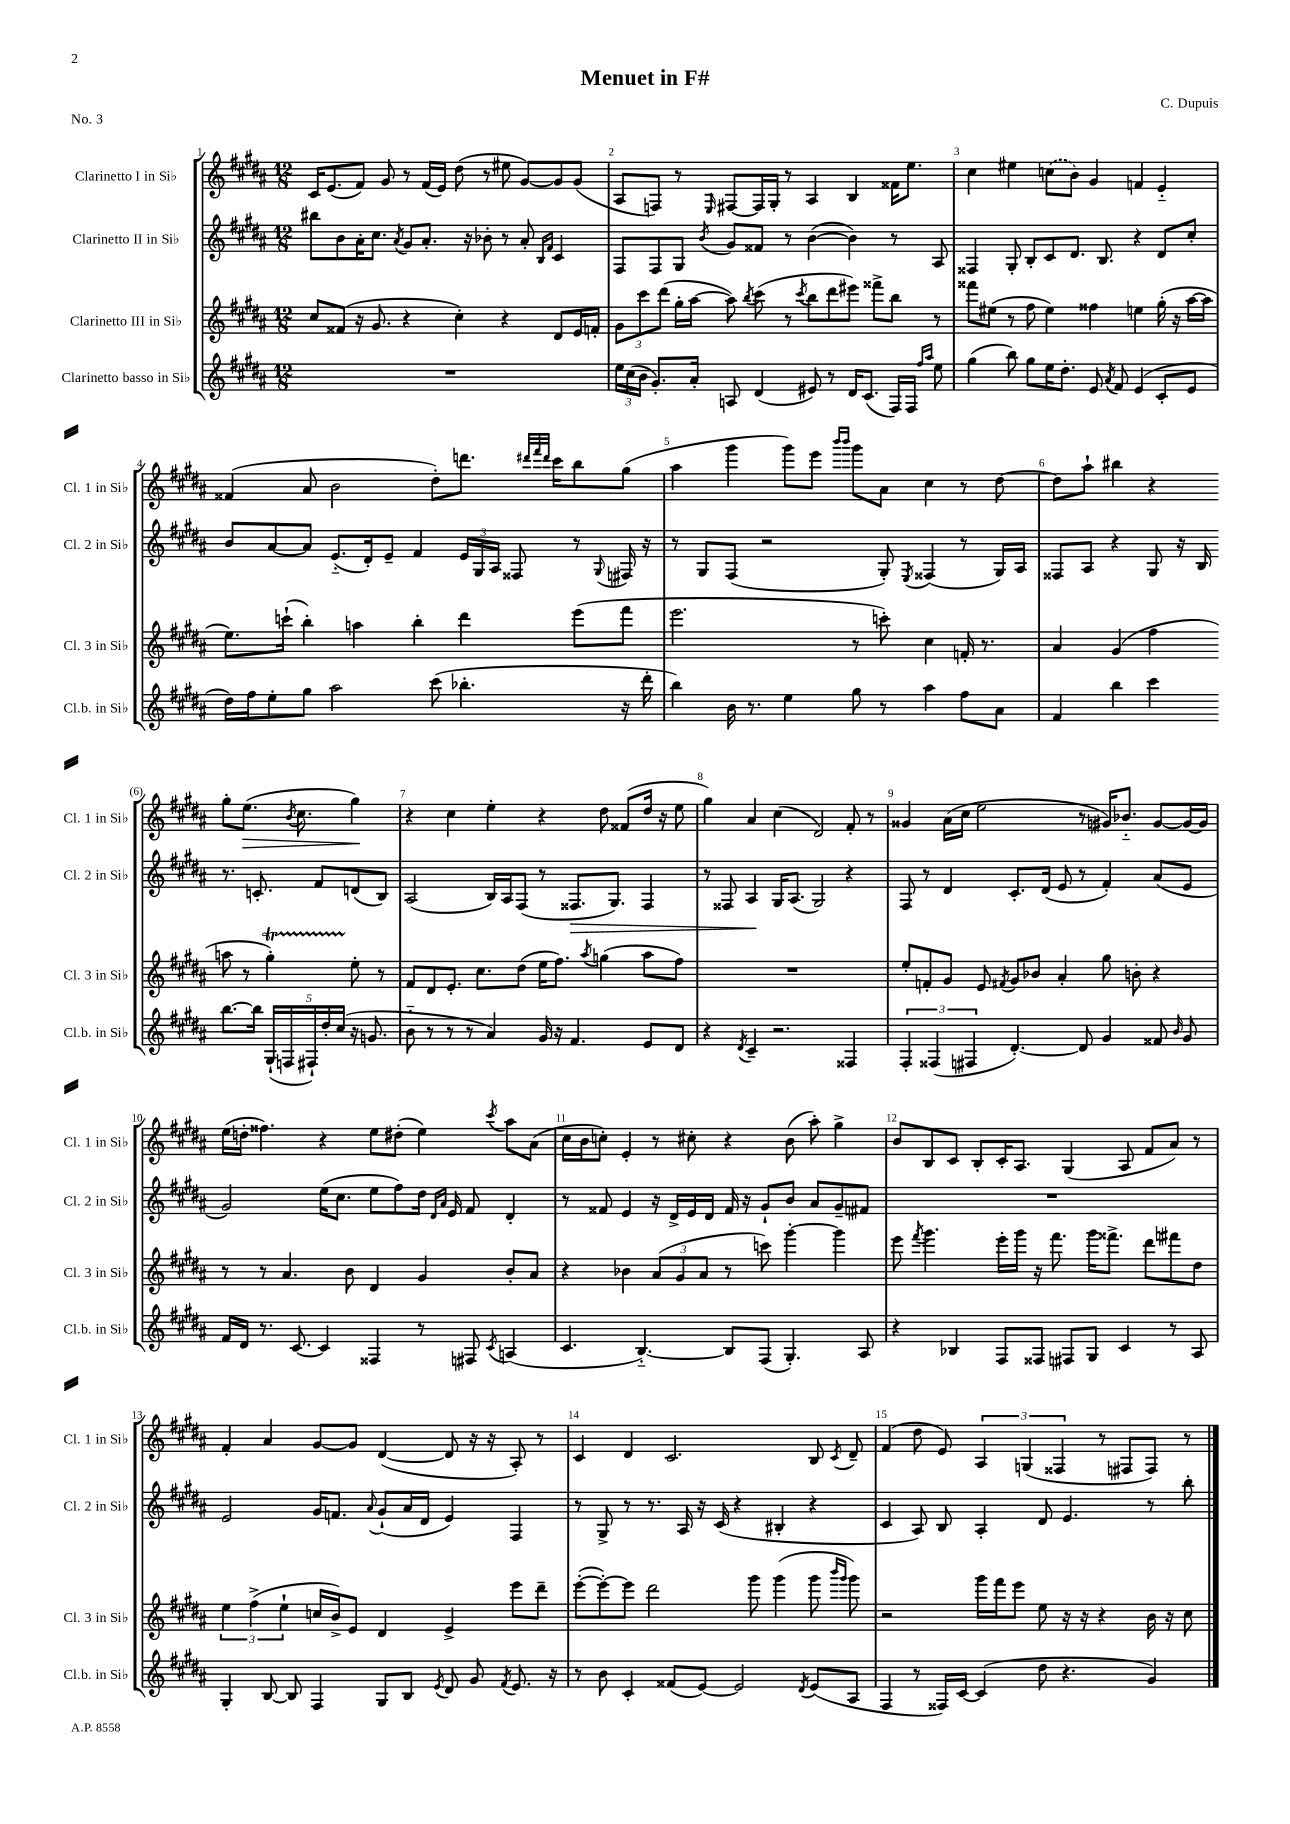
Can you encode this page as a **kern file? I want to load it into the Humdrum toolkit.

**kern	**kern	**kern	**kern
*staff4	*staff3	*staff2	*staff1
*clefG2	*clefG2	*clefG2	*clefG2
*k[f#c#g#d#a#]	*k[f#c#g#d#a#]	*k[f#c#g#d#a#]	*k[f#c#g#d#a#]
*M12/8	*M12/8	*M12/8	*M12/8
1.r	8cc#/L	8bb#\L	16c#/LK
.	.	.	(8.e/
.	(8f##/J	8b\	.
.	16r	16a#'\K	8f#/J)
.	8.g#/	8.cc#\J	.
.	.	.	8g#/
.	.	8qa#/	.
.	4r	8g#/L	8r
.	.	8.a#'/J	(16f#/LL
.	.	.	16e/JJ)
.	4cc#'\)	.	(8dd#\
.	.	16r	.
.	.	8b-'\	8r
.	4r	8r	8ee#\
.	.	8a#'/	[8g#/L)
.	.	16qqB/LL	.
.	.	16qqf#/JJ	.
.	8d#/L	4c#/	8g#/]
.	16e/L	.	(8g#/J
.	16f'/JJ	.	.
=	=	=	=
24ee\LL	12g#\L	8F#/L	8A#/L
(24cc#\	.	.	.
24b\JJ	12ccc#\	.	.
8.g#'/L)	.	8F#/	8F/J)
.	(12ddd#\J	.	.
.	16gg#'\LL	8G#/J	8r
16a#'/Jk	[16aa#\JJ	.	.
.	.	8qb/	16qqE/
8A/	8aa#\])	8g#/L	[8F#/L
.	8qbb/	.	.
(4d#/	(8ccc#\	8f##/J	16F#/]L
.	.	.	16G#'/JJ
.	8r	8r	8r
.	8qccc#/	.	.
8e#/)	8bb\L	([4b\	4A#/
8r	8ddd#\	.	.
16d#/LK	8eee#\J)	4b\])	4B/
(8.c#/J	.	.	.
.	8fff##^\L	.	.
16F#/LL)	8bb\J	8r	16f##\LK
16F#/JJ	.	.	8.ee\J
16qqff#/LL	.	.	.
16qqaa#/JJ	.	.	.
8ee\	8r	8A#/	.
=	=	=	=
(4gg#\	8fff##\L	4F##/	4cc#\
.	(8ee#\J	.	.
8bb\)	8r	8G#'/	4ee#\
8gg#\L	8ff#\	8B'/L	.
16ee\K	4ee#\)	8c#/	(8cc\L
8.dd#'\J	.	.	.
.	.	8.d#/J	8b\J)
8e/	4ff##\	.	4g#/
.	.	8.B/	.
8qa#/	.	.	.
8f#/	.	.	.
(4e/	4ee\	4r	4f/
8c#'/L	(16gg#'\	8d#/L	4e'~/
.	16r	.	.
8e/J	[16aa#\LL	8cc#'/J	.
.	16aa#\]JJ	.	.
=	=	=	=
16dd#\LL)	8.ee\L)	8b/L	(4f##/
16ff#\J	.	.	.
8ee'\	.	[8a#/	.
.	(16ccc`\Jk	.	.
8gg#\J	4bb'\)	8a#/]J	8a#/
2aa#\	.	(8.e'~/L	2b\
.	4aa\	.	.
.	.	16d#'/k)	.
.	.	8e~/J	.
.	4bb'\	4f#/	.
(8ccc#\	.	.	8dd#'\L)
4.bb-'\	4ddd#\	24e/LL	8.ddd\J
.	.	24G#/	.
.	.	24A#/JJ	.
.	.	8F##/	.
.	.	.	32qqddd#/LLL
.	.	.	32qqfff#/
.	.	.	32qqddd#/JJJ
.	.	.	16ccc#\LK
.	(8eee\L	8r	8bb\
.	.	8qqG#/	.
16r	8fff#\J	16F#/	(8gg#\J
16ddd#'\	.	16r	.
=	=	=	=
4bb\)	2.eee\	8r	4aa#\
.	.	8G#/L	.
16b\	.	(8F#/J	4ggg#\
8.r	.	.	.
.	.	2r	.
4ee\	.	.	8ggg#\L)
.	.	.	8eee\J
.	.	.	16qqbbb/LL
.	.	.	16qqbbb/JJ
8gg#\	8r	.	8ggg#\L
8r	8ccc'\)	8G#'/)	8a#\J
.	.	8qE/	.
4aa#\	4cc#\	(4F##/	4cc#\
8ff#\L	16f'/	8r	8r
.	8.r	.	.
8a#\J	.	16G#/LL)	[8dd#\
.	.	16A#/JJ	.
=	=	=	=
4f#/	4a#/	8F##/L	8dd#\]L
.	.	8A#/J	8aa#`\J
4bb\	(4g#/	4r	4bb#\
4ccc#\	4ff#\	8G#/	4r
.	.	16r	.
.	.	16B/	.
[8.bb\L	8aa\	8.r	8gg#'\L
.	8r	.	(8.ee\J
16bb\]Jk	.	8.c'/	.
(20G#`/LL	4gg#'\)	.	.
20F/	.	.	.
.	.	.	8qb/
.	.	.	8.cc#\
20F#`/)	.	.	.
.	.	8f#/L	.
20dd#'/	.	.	.
(20cc#/JJ	.	.	.
16r	8ee'\	(8d/	4gg#\)
8.g/	.	.	.
.	8r	8B/J)	.
=	=	=	=
8b'~\	8f#/L	(2A#/	4r
8r	8d#/	.	.
8r	8.e'/J	.	4cc#\
8r	.	.	.
.	8.cc#\L	.	.
4a#/)	.	16B/LL)	4ee'\
.	.	16A#/J	.
.	(8dd#\J	(8F#/J	.
16g#/	16ee\LK	8r	4r
16r	8.ff#\J)	.	.
4.f#/	.	8.F##/L	.
.	8qaa#/	.	.
.	(4gg\	.	8dd#\
.	.	8.G#/J)	.
.	.	.	(8f##/L
8e/L	8aa#\L	4F##/	16dd#/Jk
.	.	.	16r
8d#/J	8ff#\J)	.	8ee\
=	=	=	=
4r	1.r	8r	4gg#\)
.	.	8F##/	.
8qd#/	.	.	.
4c#~/	.	4A#/	4a#/
2.r	.	16G#/LK	(4cc#\
.	.	(8.A#/J	.
.	.	2G#/)	2d#/)
4F##/	.	4r	8f#'/
.	.	.	8r
=	=	=	=
6F#'/	8ee'/L	8F#/	4g##/
.	8f'/	8r	.
(6F##/	.	.	.
.	8g#/J	4d#/	(16a#\LL
.	.	.	16cc#\JJ
6F#/	.	.	.
.	8e/	.	2ee\
.	8qf#/	.	.
[4.d#'/)	8g#/L	8.c#'/L	.
.	8b-/J	.	.
.	.	(16d#/Jk	.
.	4a#'/	8e/	.
8d#/]	.	8r	8r
4g#/	8gg#\	4f#'/)	16g#/LK)
.	.	.	8.b-'~/J
.	8b'\	.	.
8f##/	4r	(8a#/L	[8g#/L
16qqb/	.	.	.
8g#/	.	8e/J	16g#/_L
.	.	.	16g#/]JJ
=	=	=	=
16f#/LL	8r	2g#/)	(16ee\LL
16d#/JJ	.	.	16dd'\JJ
8.r	8r	.	4.ff##\)
.	4.a#/	.	.
[8.c#/	.	.	.
4c#/]	.	(16ee\LK	4r
.	.	8.cc#\J	.
.	8b\	.	.
4F##/	4d#/	8ee\L	8ee\L
.	.	8ff#\)	(8dd#'\J
8r	4g#/	16dd#\Jk	4ee\)
.	.	16qqd#/LL	.
.	.	16qqa#/JJ	.
.	.	16e/	.
8F#/	.	8f#/	.
8qc#/	.	.	8qccc#/
(4A/	8b'/L	4d#'/	8aa#\L
.	8a#/J	.	(8a#\J
=	=	=	=
4.c#/	4r	8r	16cc#\LL
.	.	.	16b\J
.	.	8f##/	8cc'\J)
.	4b-\	4e/	4e'/
[4.B'~/)	.	.	.
.	(12a#/L	16r	8r
.	.	16d#^/LL	.
.	12g#/	.	.
.	.	16e/	8cc#'\
.	12a#/J	.	.
.	.	16d#/JJ	.
8B/]L	8r	16f##/	4r
.	.	16r	.
(8F#/J	8ccc\)	8g#`/L	.
4.G#'/)	[4ggg#'\	8b/J	(8b\
.	.	8a#/L	8aa#'\)
.	4ggg#\]	8g#~/	4gg#^\
8A#/	.	8f#/J	.
=	=	=	=
4r	8eee\	1.r	8b/L
.	8qfff#/	.	.
.	4.ggg#\	.	8B/
4B-/	.	.	8c#/J
.	.	.	8B'/L
8F#/L	16eee'\LL	.	16c#'/K
.	16ggg#\JJ	.	8.A#/J
8F##/J	16r	.	.
.	8.fff#\	.	.
8F#/L	.	.	(4G#/
8G#/J	16ggg#\LK	.	.
.	8.fff##^\J	.	.
4c#/	.	.	8A#/
.	8ddd#\L	.	8f#/L
8r	8fff#\	.	8a#/J)
8A#/	8dd#\J	.	8r
=	=	=	=
4G#'/	6ee\	2e/	4f#'/
.	(6ff#^\	.	.
[8B/	.	.	4a#/
.	6ee`\	.	.
8B/]	.	.	.
4F#/	16cc/LL	16g#/LK	[8g#/L
.	16b^/J)	8.f/J	.
.	8e/J	.	8g#/]J
.	.	8qqa#/	.
8G#/L	4d#/	(8g#`/L	([4d#/
8B/J	.	16a#/L	.
.	.	16d#/JJ	.
8qe/	.	.	.
8d#/	4e^/	4e/)	8d#/]
8g#/	.	.	16r
.	.	.	16r
8qf#/	.	.	.
8.e/	8eee\L	4F#/	8A#'/)
.	8ddd#~\J	.	8r
16r	.	.	.
=	=	=	=
8r	([8eee'\L	8r	4c#/
8b\	8eee'\_)	8G#^/	.
4c#'/	8eee\]J	8r	4d#/
.	2ddd#\	8.r	.
(8f##/L	.	.	2.c#/
.	.	16A#/	.
[8e/J)	.	16r	.
.	.	(16c#/	.
2e/]	.	4r	.
.	8ggg#\	.	.
.	(4ggg#\	4B#'/	.
8qd#/	.	.	.
(8e/L	8ggg#\	4r	8B/
.	16qqbbb/LL	.	.
.	16qqggg#/JJ	.	8qc#/
8A#/J	8ggg#\)	.	8d#~/
=	=	=	=
4F#/	2r	4c#/	(4f#/
8r	.	8A#/)	8dd#\
16F##/LL)	.	8B/	8e/)
[16c#/JJ	.	.	.
(4c#/]	16ggg#\LL	4A#'/	6A#/
.	16fff#\J	.	.
.	8eee\J	.	.
.	.	.	(6G/
8dd#\	8ee\	8d#/	.
.	.	.	6F##/
4.r	16r	4.e/	.
.	16r	.	.
.	4r	.	8r
.	.	.	8F#/L
4g#/)	16b\	8r	8F#/J)
.	16r	.	.
.	8cc#\	8bb'\	8r
==	==	==	==
*-	*-	*-	*-
